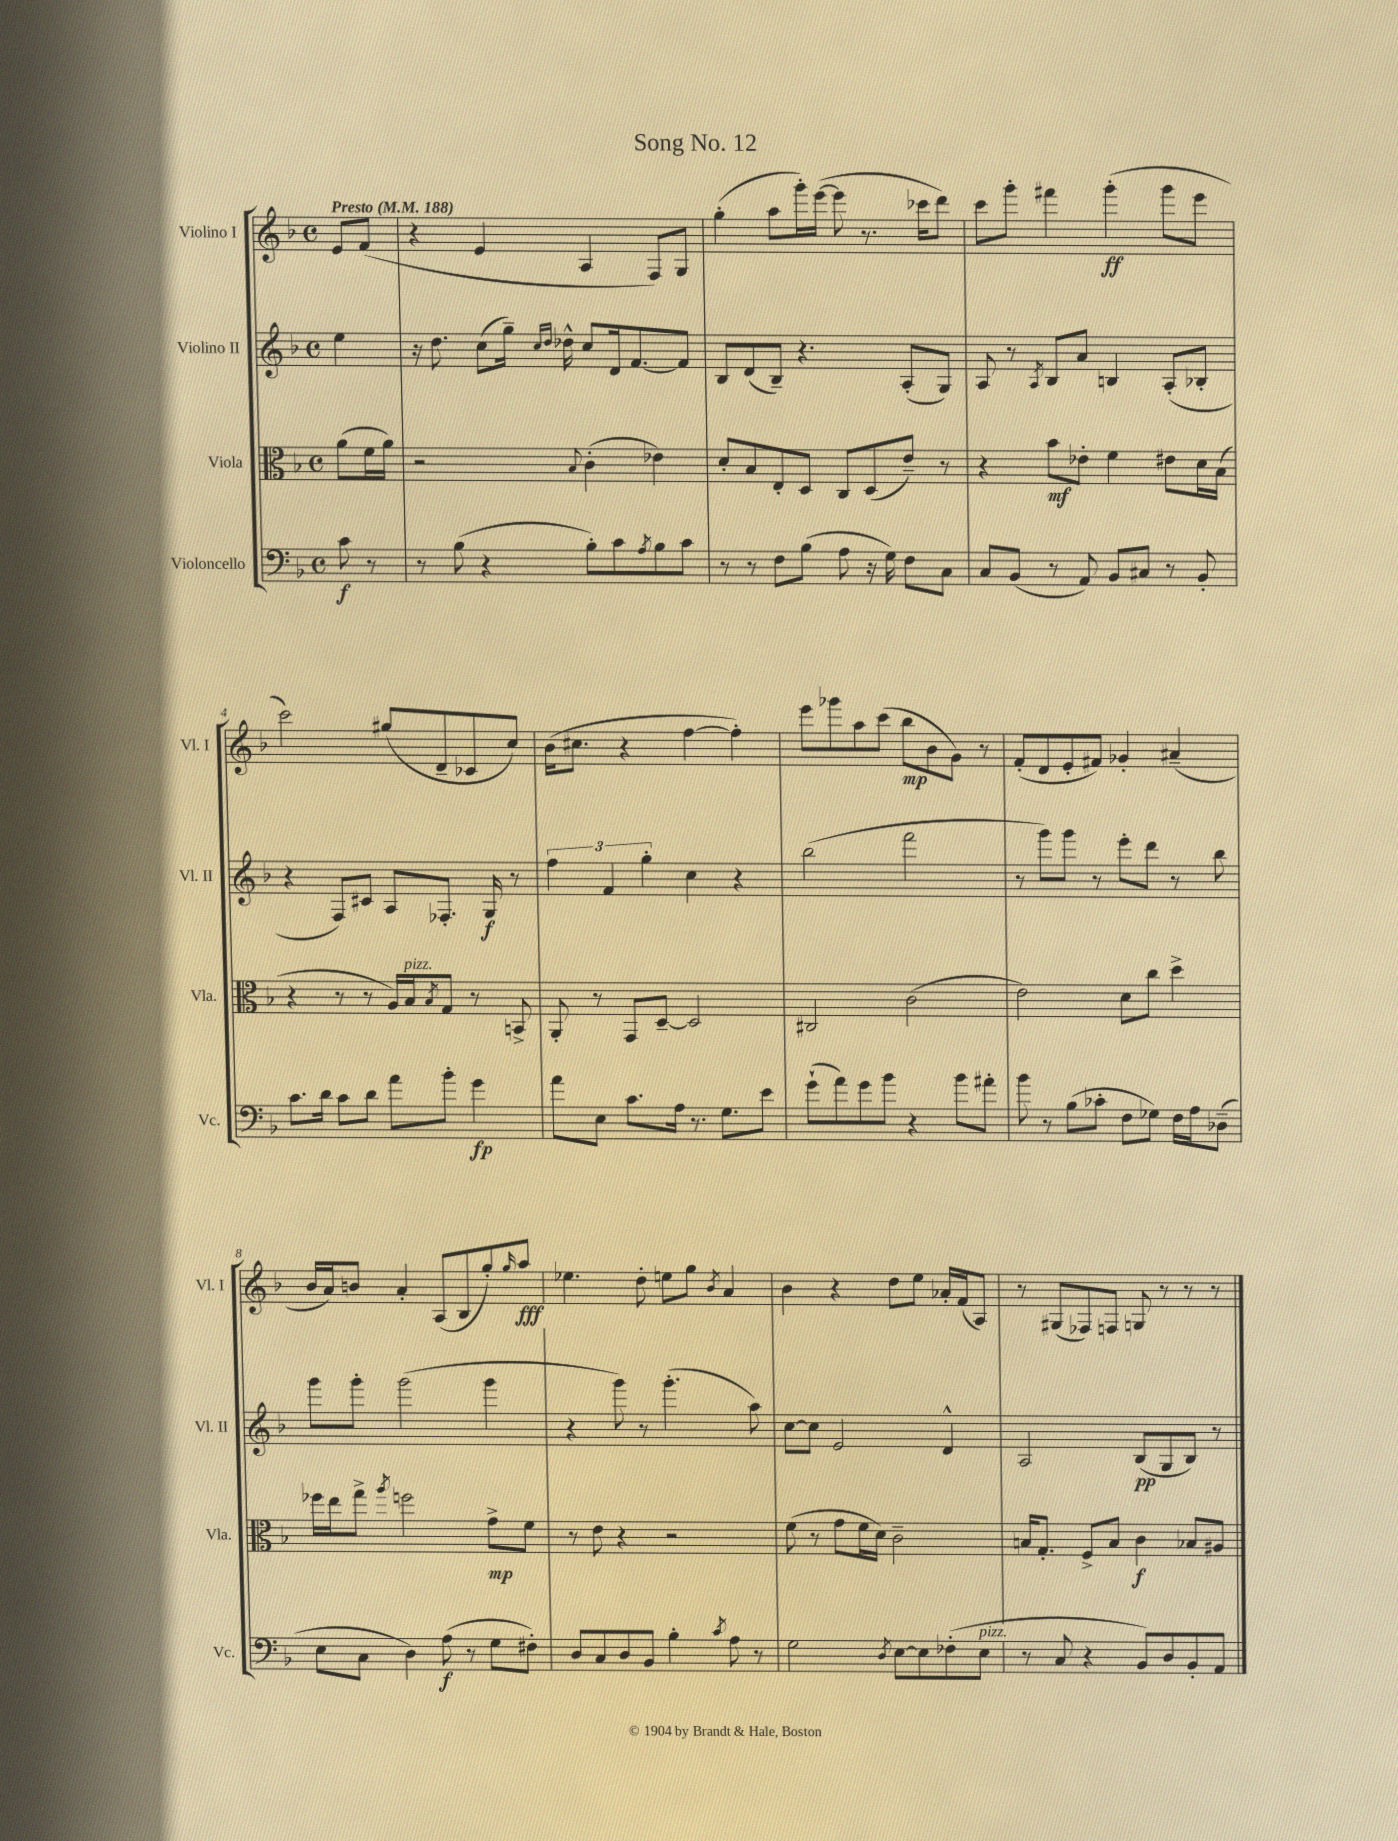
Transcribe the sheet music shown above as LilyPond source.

\header { title = "Song No. 12" }
<<
\new StaffGroup <<
\new Staff = "s0" \with { instrumentName = "Violino I" shortInstrumentName = "Vl. I" } {
    \clef treble \key f \major \defaultTimeSignature \time 4/4 \partial 4 \tempo "Presto" 4 = 188
    e'8 f'8( |
    r4 e'4 a4 f8) g8 |
    g''4-.( a''8 g'''16-.) e'''16~( e'''8 r8. ces'''16 d'''8) |
    c'''8 g'''8-. fis'''4 g'''4-.\ff( g'''8 e'''8 |
    c'''2) gis''8( d'8-- ces'8 c''8) |
    bes'16( cis''8. r4 f''4~ f''4-.) |
    e'''8 ges'''8 a''8 c'''8( bes''8\mp bes'8 g'8) r8 |
    f'8-.( d'8 e'8-. fis'8) ges'4-. ais'4--( |
    bes'16 a'16) b'8 a'4-. a8( bes8 g''8-.) \grace { g''16 } a''8\fff |
    ees''4. d''8-. e''8 g''8 \acciaccatura { bes'8 } a'4 |
    bes'4 r4 d''8 e''8 aes'16-. f'16( a8) |
    r8 gis8( fes8) f8 g8 r8 r8 r8 \bar "|." |
}
\new Staff = "s1" \with { instrumentName = "Violino II" shortInstrumentName = "Vl. II" } {
    \clef treble \key f \major \defaultTimeSignature \time 4/4 \partial 4
    e''4 |
    r16 d''8. c''8( g''16--) \grace { c''16 d''16 } des''16-^ c''8 d'16 f'8.~ f'8 |
    bes8 d'8( bes8--) r4. a8-.( g8) |
    a8 r8 \acciaccatura { a8 } bes8 a'8 b4 a8-.( bes8-. |
    r4 f8) cis'8 a8 fes8.-. g16\f r8 |
    \tuplet 3/2 { f''4 f'4 g''4-. } c''4 r4 |
    bes''2( f'''2 |
    r8 g'''8) g'''8 r8 e'''8-. d'''8 r8 bes''8 |
    g'''8 g'''8-. g'''2( g'''4 |
    r4 g'''8) r8 g'''4.-.( a''8) |
    c''8~ c''8 e'2 d'4-^ |
    a2 bes8\pp( g8 bes8) r8 \bar "|." |
}
\new Staff = "s2" \with { instrumentName = "Viola" shortInstrumentName = "Vla." } {
    \clef alto \key f \major \defaultTimeSignature \time 4/4 \partial 4
    a'8( f'16 a'16) |
    r2 \appoggiatura { bes8 } c'4-.( ees'4) |
    d'8-. bes8 e8-. d8 c8 d8( e'8--) r8 |
    r4 bes'8\mf ees'8-. f'4 eis'8 d'16 bes16( |
    r4 r8 r8 a16) bes16^\markup { \italic "pizz." } \acciaccatura { bes8 } g8 r8 b,8-> |
    a,8-. r8 g,8 d8~-- d2 |
    cis2 c'2( |
    e'2) d'8 c''8 d''4-> |
    fes''16 e''16 g''8-> \acciaccatura { a''8 } f''2 g'8->\mp f'8 |
    r8 e'8 r4 r2 |
    f'8( r8 g'8 f'16 d'16) c'2-- |
    b16 g8.-. f8-> b8 c'4\f bes8 ais8 \bar "|." |
}
\new Staff = "s3" \with { instrumentName = "Violoncello" shortInstrumentName = "Vc." } {
    \clef bass \key f \major \defaultTimeSignature \time 4/4 \partial 4
    c'8\f r8 |
    r8 bes8( r4 bes8-.) c'8 \acciaccatura { a8 } bes8 c'8 |
    r8 r8 f8 bes8( a8 r16 g16) f8 c8 |
    c8 bes,8( r8 a,8) bes,8 cis8 r8 bes,8-. |
    c'8. d'16 c'8 d'8 a'8 bes'8-. g'4\fp |
    a'8 e8 c'8. a16 r8. g8. e'8 |
    g'8-!( a'8) g'8 bes'8 r4 bes'8 ais'8-. |
    bes'8 r8 bes8( ces'8-. f8 ges8) f16 a16 des8--( |
    e8 c8 d4) a8\f( r8 g8 fis8-.) |
    d8 c8 d8 bes,8 bes4-. \acciaccatura { c'8 } a8 r8 |
    g2 \acciaccatura { d8 } e8~ e8 fes8-.( e8^\markup { \italic "pizz." } |
    r8 c8 r4 bes,8) d8 bes,8-. a,8 \bar "|." |
}
>>
>>
